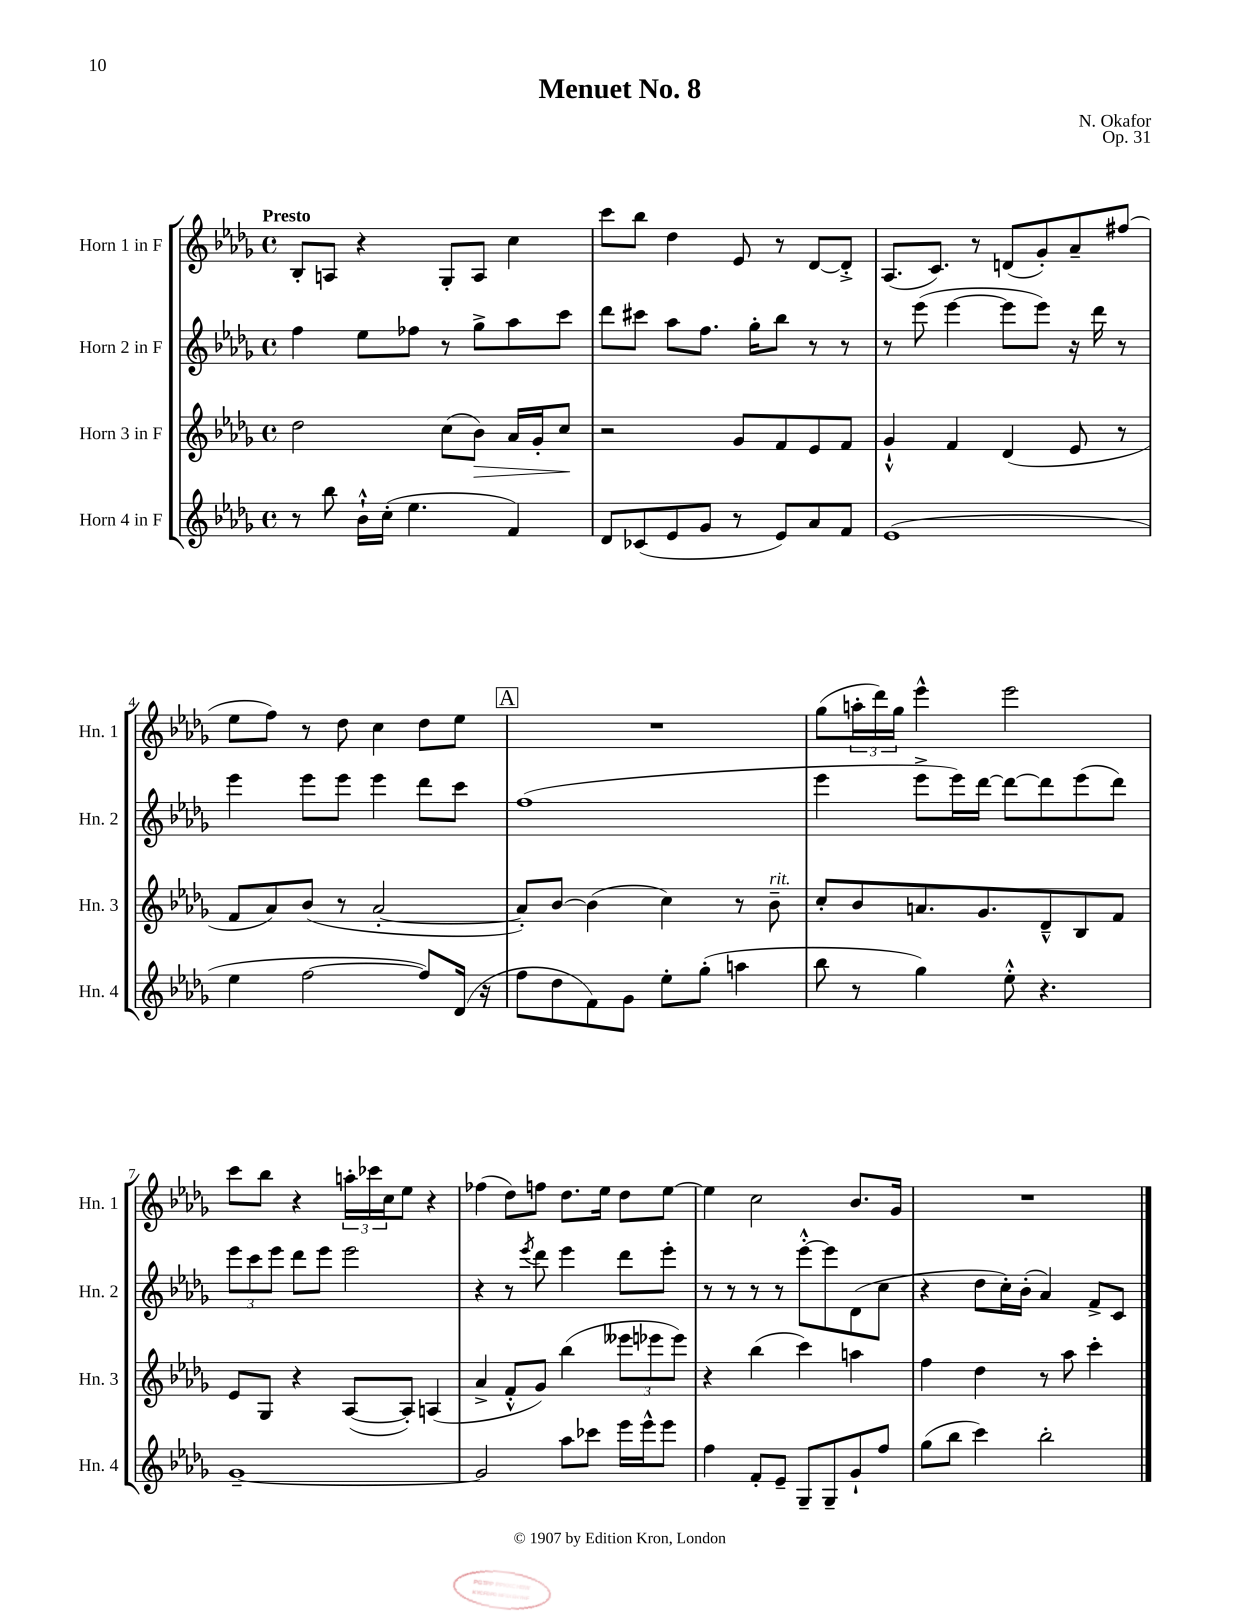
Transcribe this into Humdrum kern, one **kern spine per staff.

**kern	**kern	**kern	**kern
*staff4	*staff3	*staff2	*staff1
*clefG2	*clefG2	*clefG2	*clefG2
*k[b-e-a-d-g-]	*k[b-e-a-d-g-]	*k[b-e-a-d-g-]	*k[b-e-a-d-g-]
*M4/4	*M4/4	*M4/4	*M4/4
*met(c)	*met(c)	*met(c)	*met(c)
8r	2dd-	4ff	8B-'
8bb-	.	.	8A
16b-`^^	.	8ee-	4r
(16cc'	.	.	.
4.ee-	.	8ff-	.
.	(8cc	8r	8G-'
.	8b-)	8gg-^	8A
4f)	16a-	8aa-	4cc
.	16g-'	.	.
.	8cc	8ccc	.
=	=	=	=
8d-	2r	8ddd-	8ccc
(8c-	.	8ccc#	8bb-
8e-	.	8aa-	4dd-
8g-	.	8.ff	.
8r	8g-	.	8e-
.	.	16gg-'	.
8e-)	8f	8bb-	8r
8a-	8e-	8r	[8d-
8f	8f	8r	8d-'^]
=	=	=	=
(1e-	4g-`^^	8r	(8.A-
.	.	(8eee-	.
.	.	.	8.c)
.	4f	[4eee-	.
.	.	.	8r
.	(4d-	8eee-]	(8d
.	.	8eee-)	8g-')
.	8e-	16r	8a-~
.	.	16ddd-	.
.	8r	8r	(8ff#
=	=	=	=
4ee-	8f	4eee-	8ee-
.	8a-)	.	8ff)
[2ff	(8b-	8eee-	8r
.	8r	8eee-	8dd-
.	[2a-'	4eee-	4cc
8ff])	.	8ddd-	8dd-
(16d-	.	8ccc	8ee-
16r	.	.	.
=	=	=	=
8ff	8a-'])	(1ff	1r
8dd-	[8b-	.	.
8f)	(4b-]	.	.
8g-	.	.	.
8ee-'	4cc)	.	.
(8gg-'	.	.	.
4aa	8r	.	.
.	8b-~	.	.
=	=	=	=
8bb-	8cc'	4eee-	(8gg-
8r	8b-	.	24aa'
.	.	.	24ddd-)
.	.	.	24gg-
4gg-)	8.a	8eee-^	4eee-^^
.	.	16eee-)	.
.	8.g-	[16ddd-	.
8ee-'^^	.	8ddd-_	2eee-
4.r	8d-~^^	8ddd-]	.
.	8B-	(8eee-	.
.	8f	8ddd-)	.
=	=	=	=
[1g-~	8e-	12eee-	8ccc
.	.	12ccc	.
.	8G-	.	8bb-
.	.	12eee-	.
.	4r	8ddd-	4r
.	.	8eee-	.
.	([8A-	2eee-	24aa'
.	.	.	24ccc-
.	.	.	24cc
.	8A-'])	.	8ee-
.	(4A	.	4r
=	=	=	=
2g-]	4a-^	4r	(4ff-
.	8f'^^	8r	8dd-)
.	.	8qeee-	.
.	8g-)	8ddd-	8ff
8aa-	(4bb-	4eee-	8.dd-
8ccc-	.	.	.
.	.	.	16ee-
16eee-	12eee--	8ddd-	8dd-
16eee-^^	.	.	.
.	12eee-	.	.
8eee-	.	8eee-'	[8ee-
.	12eee-)	.	.
=	=	=	=
4ff	4r	8r	4ee-]
.	.	8r	.
8f'	(4bb-	8r	2cc
8e-~	.	8r	.
8G-~	4ccc)	[8eee-'^^	.
8G-~	.	8eee-]	.
8g-`	4aa	(8d-	8.b-
8ff	.	8cc	.
.	.	.	16g-
=	=	=	=
(8gg-	4ff	4r	1r
8bb-	.	.	.
4ccc)	4dd-	8dd-	.
.	.	16cc')	.
.	.	(16b-'	.
2bb-'	8r	4a-)	.
.	8aa-	.	.
.	4ccc'	8f^	.
.	.	8c	.
==	==	==	==
*-	*-	*-	*-
